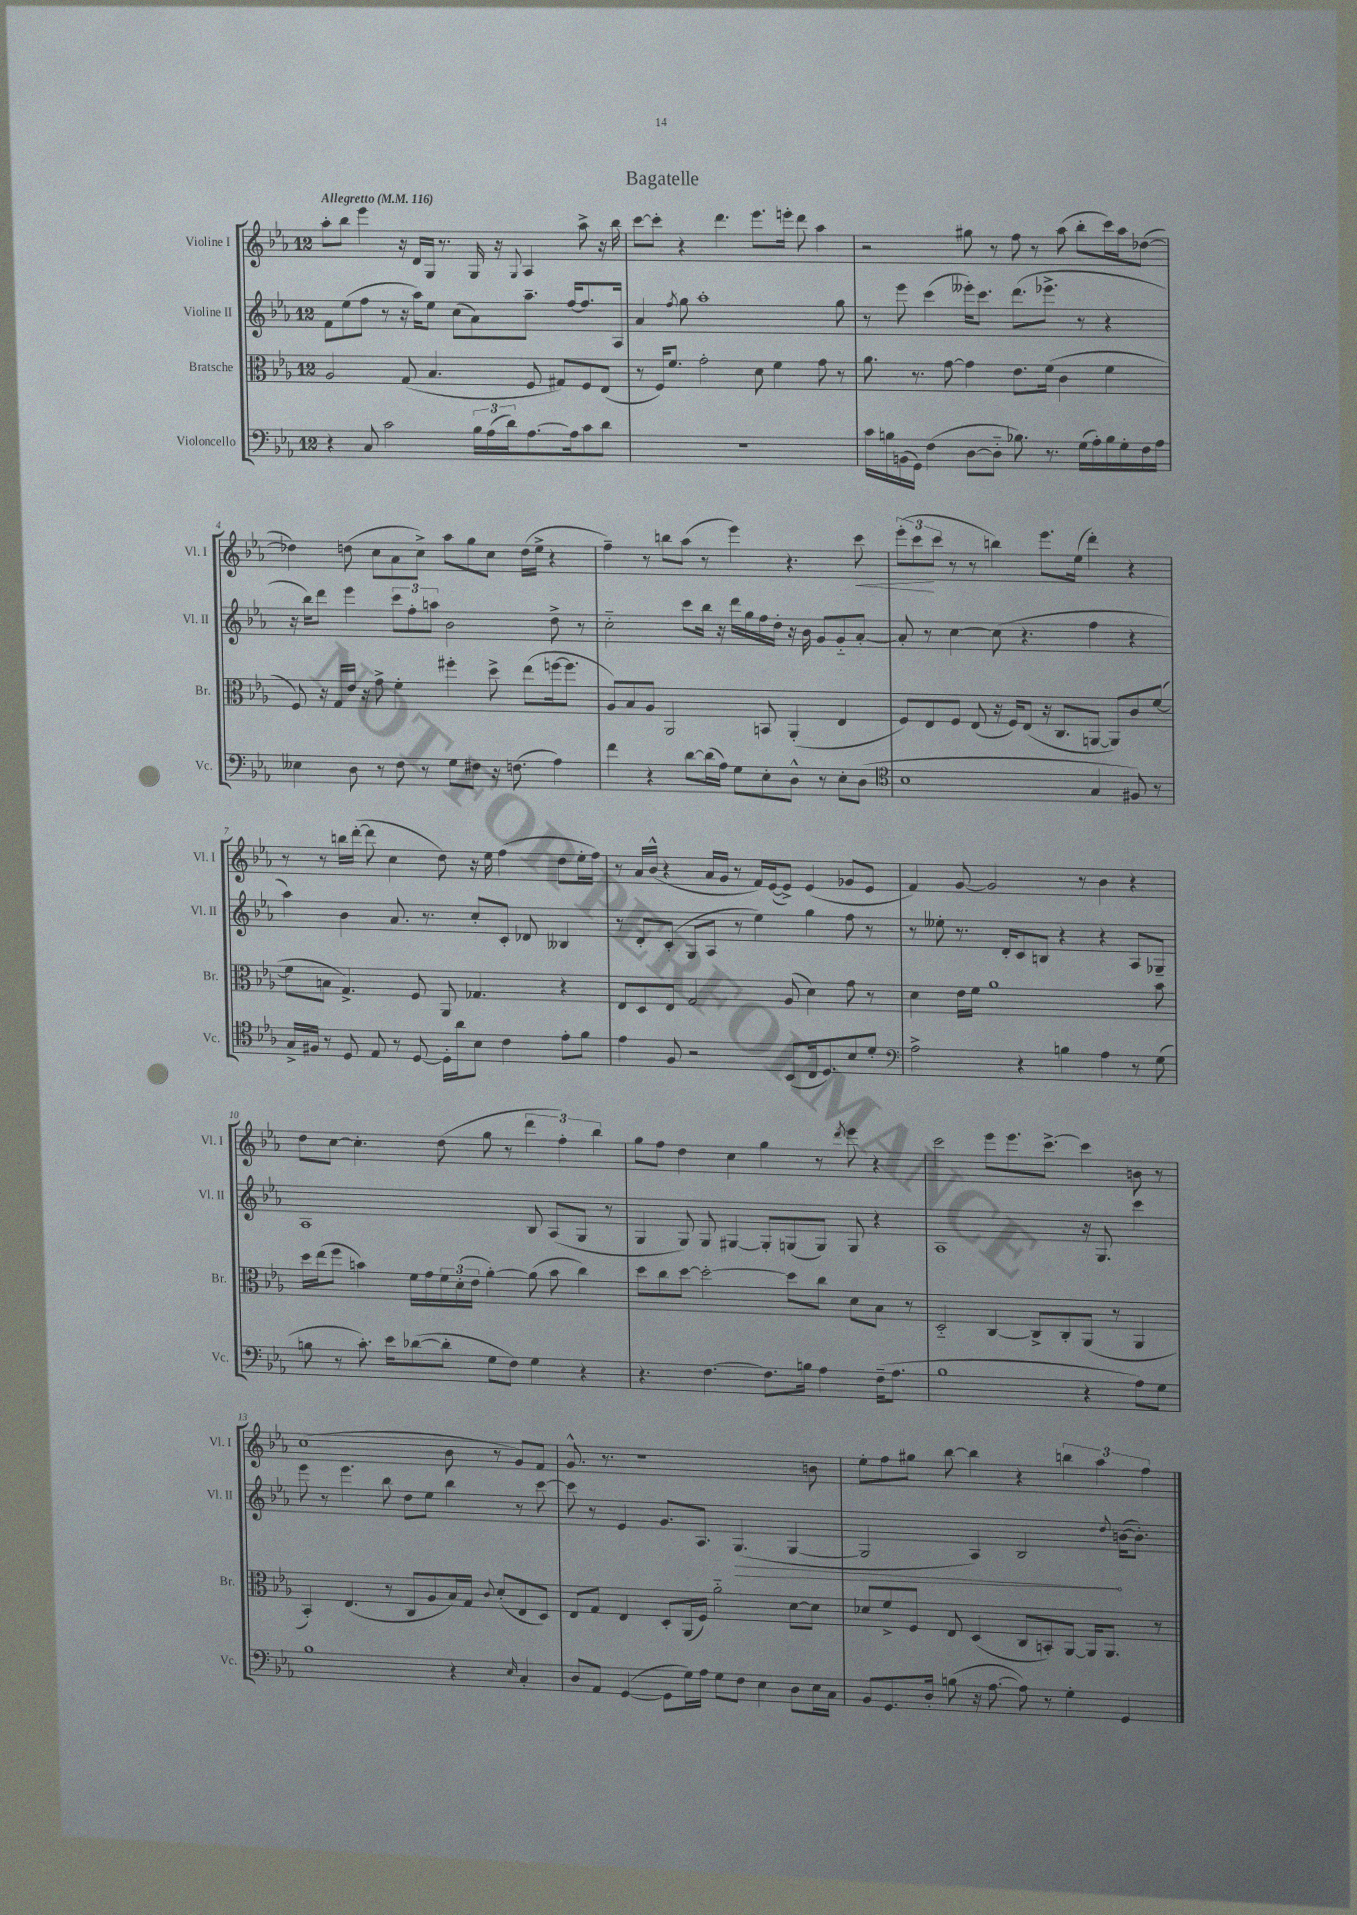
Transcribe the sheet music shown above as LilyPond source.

\header { title = "Bagatelle" }
<<
\new StaffGroup <<
\new Staff = "s0" \with { instrumentName = "Violine I" shortInstrumentName = "Vl. I" } {
    \clef treble \key ees \major \once \override Staff.TimeSignature.style = #'single-digit \time 12/8 \tempo "Allegretto" 4 = 116
    aes''8-. bes''8 ees'''4 r16 d'16 g16 r8. g16 r16 \appoggiatura { g8 } aes4 aes''8-> r16 bes''16 |
    c'''8~ c'''8-. r4 d'''4. ees'''8. e'''16-. d'''8 aes''4 |
    r2 gis''8 r8 f''8 r8 aes''8( bes''8-. c'''16) aes''16 des''8~( |
    des''4) d''8( c''8 aes'8 c''8->) aes''8 g''8 c''8 d''16( ees''16-> r4 |
    f''4--) r8 b''8 aes''8( r8 ees'''4) r4. c'''8\< |
    \tuplet 3/2 { ees'''8-.( c'''8\! c'''8 } r8 r8 b''4) ees'''8. ees''16( d'''4-.) r4 |
    r8 r8 b''16 d'''16~-.( d'''8 c''4 d''8) r16 ees''16 f''4( d''8 ees''16-. f''16) |
    r8 aes'16 bes'16-^( r4 aes'16 g'16 r8 f'16) ees'16~( ees'8->) ees'4( ges'8 ees'8 |
    f'4) g'8~ g'2 r8 bes'4 r4 |
    d''8 c''8~ c''4.-. d''8( g''8 r8 \tuplet 3/2 { d'''4 f''4-.) bes''4 } |
    g''8 f''8 d''4 c''4 g''4 r8 \acciaccatura { d'''8 } ees'''8 r4 |
    c'''2 ees'''8 ees'''8. c'''8.~-> c'''4 b'8 r8 |
    c''1( bes'8 r8 g'8) f'8 |
    g'8.-^ r8. r1 b'8 |
    ees''8-. f''8 gis''8 bes''8~ bes''4 r4 \tuplet 3/2 { b''4 aes''4 f''4 } \bar "|." |
}
\new Staff = "s1" \with { instrumentName = "Violine II" shortInstrumentName = "Vl. II" } {
    \clef treble \key ees \major \once \override Staff.TimeSignature.style = #'single-digit \time 12/8
    f'8 ees''8( f''8 r8 r16 aes''16) ees''8 c''8( aes'8) aes''8.-- f''16~ f''8. aes16 |
    aes'4 \acciaccatura { f''8 } g''8 aes''1-. g''8 |
    r8 ees'''8 c'''4( eeses'''16-.) c'''8. d'''8.( ees'''8.-> r8 r4 |
    r16 bes''16) d'''8 ees'''4 \tuplet 3/2 { c'''8 f''8-. a''8 } bes'2 d''8-> r8 |
    c''2-_ c'''8 bes''16 r16 d'''16 g''16 f''16 d''16-. r16 bes'16 g'8 g'8-_ aes'8~-. |
    aes'8-. r8 c''4~ c''8( r4. f''4 r4 |
    aes''4) bes'4 aes'8. r8. c''8-. c'8-. des'8 beses4 |
    r8 d'8-. c'8-.( g8 aes8 r8 ees''4) g''4 f''8 r8 |
    r8 eeses''8-. r8. d'16-. c'8 b8 r4 r4 aes8 ges8-- |
    aes1 bes8 aes8( g8 r8 |
    g4 g8) g8 gis4~ gis8-. g8( g8) g8 r4 |
    aes1 r16 g8. c'''4 |
    ees'''8 r8 ees'''4. bes''8 d''8 ees''8 bes''4 r8 c'''8~ |
    c'''8 r8 ees'4 g'8. aes8. \once \override Hairpin.circled-tip = ##t g4.\>( g4~ |
    g2 aes4) bes2\! \appoggiatura { d''8 } b'16~( b'8.-.) \bar "|." |
}
\new Staff = "s2" \with { instrumentName = "Bratsche" shortInstrumentName = "Br." } {
    \clef alto \key ees \major \once \override Staff.TimeSignature.style = #'single-digit \time 12/8
    aes2 g8( bes4. f8 gis8) f8 ees8( |
    r8 f16) f'8. g'2-. d'8 f'4 g'8 r8 |
    aes'8. r8. g'8~ g'4 ees'8. f'16( c'4 f'4 |
    f8) r16 g16 ees'16 r16 g'8-> f'4-. fis''4-. d''8-> ees''8( f''16~ f''8. |
    aes8) bes8 aes8 aes,2 b,8 aes,4-.( ees4 |
    f8) ees8 f8 ees8( r16 f16) ees8( r16 c8. a,8~ a,8) c'8 f'8~( |
    f'8 b8 g4.->) f8 aes,8 ges4. r4 |
    ees8 d8 ees8 g2 aes8( d'4) g'8 r8 |
    d'4 ees'16 f'16 aes'1 bes'8 |
    d''16 ees''16( f''8 b'4) f'16 g'16 \tuplet 3/2 { f'16 d'16-.( ees'16 } aes'4~-.) aes'8( b'8 c''4) |
    d''8 c''8 d''8~ d''2~-. d''8 c''8 d'8 bes8 r8 |
    d2-_ c4~ c8-> c8-. aes,8( r8 aes,4 |
    bes,4-.) ees4.( r8 c8 aes8 bes16) g16 \appoggiatura { c'8 } d'8-.( ees8 d8) |
    ees8 g8 ees4 d8-. aes,16( f16) aes'2-_ d'8~ d'8 |
    des'8 f'8-> f8 ees8 d4( c8 b,8-.) aes,8~ aes,16 aes,8. r8 \bar "|." |
}
\new Staff = "s3" \with { instrumentName = "Violoncello" shortInstrumentName = "Vc." } {
    \clef bass \key ees \major \once \override Staff.TimeSignature.style = #'single-digit \time 12/8
    r4 c8 c'2 \tuplet 3/2 { bes16 aes16( d'16) } aes8.~ aes16 c'8 d'8 |
    R1. |
    c'16 b16 b,16( g,16) f4( d8~ d8-_ bes8.) r8. g16( aes16-.) bes16 g16-. f16 aes16 |
    eeses4 d8 r8 f8 r8 g8 fis8 r16 f8.( aes4) |
    f'4 r4 d'8~ d'16( aes16) g8 ees8-. d8-^ r8 ees8-. d8( |
    \clef tenor bes1 g4 fis8) r8 |
    g16-> fis16 r8 d8 ees8 r8 d8~ d16-. aes'16 bes8 c'4 ees'8-. f'8 |
    ees'4 f8 r2 bes,8( c16 d8.) bes8 d'8-. |
    \clef bass aes2-> r4 b4 aes4 r8 g8( |
    b8 r8 c'8.-.) ees'16 des'8~( des'8-. g8 f8) g4 r4 |
    r4. f4.~ f8. b16 aes4 f16--( aes8. |
    bes1 r4 aes8) g8 |
    bes1 r4 \grace { ees16 } c4-. |
    d8 aes,8 g,4~( g,8 g16) aes16 g8 f8 ees4 d8 ees16 c16 |
    bes,8 g,8. d16-. b8( r16 aes8.~ aes8) r8 g4-. g,4 \bar "|." |
}
>>
>>
